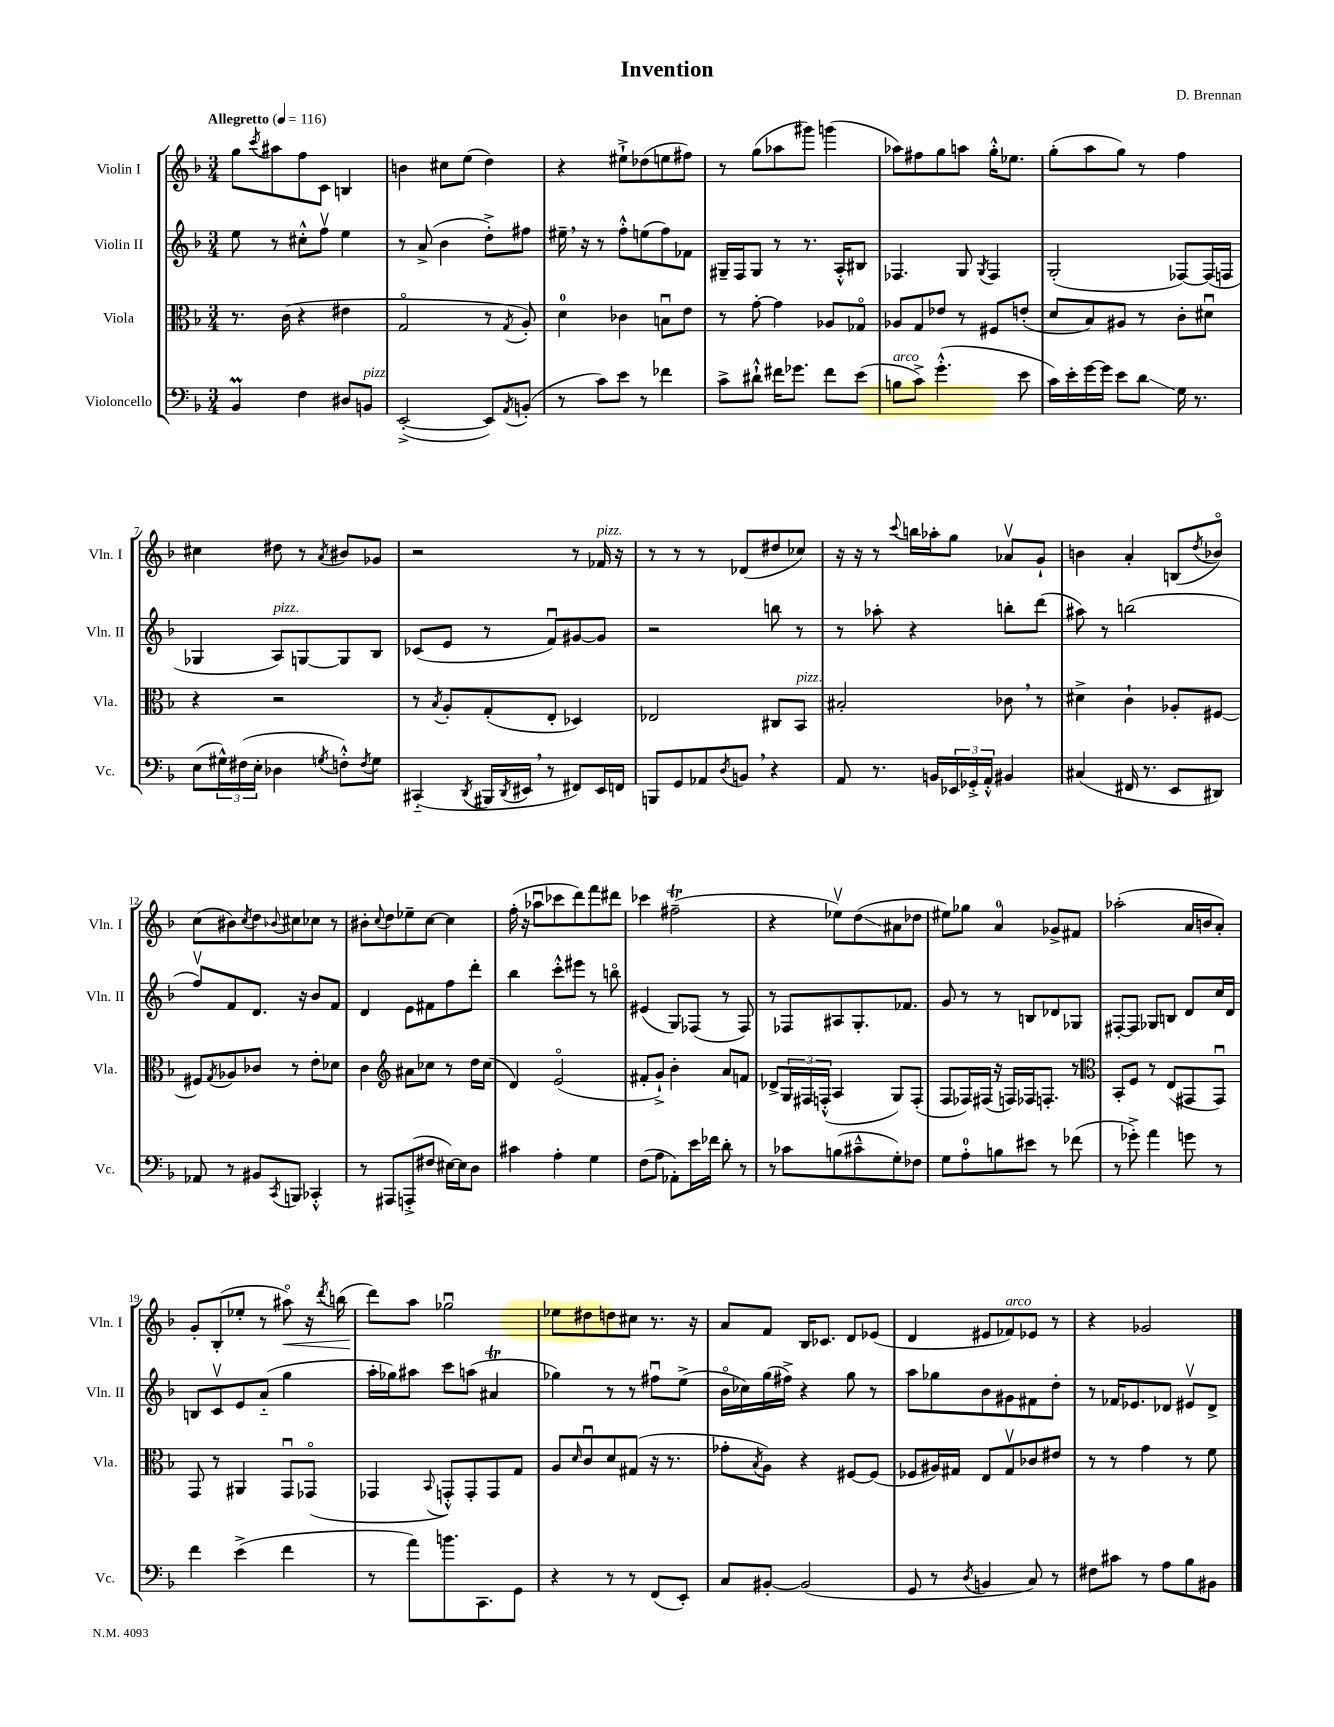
\header { title = "Invention" composer = "D. Brennan" }
<<
\new StaffGroup <<
\new Staff = "s0" \with { instrumentName = "Violin I" shortInstrumentName = "Vln. I" } {
    \clef treble \key f \major \numericTimeSignature \time 3/4 \tempo "Allegretto" 4 = 116
    g''8 \acciaccatura { c'''8 } ais''8 f''8 c'8 b4 |
    b'4 cis''8 e''8( d''4) |
    r4 eis''8-!-> des''8( e''8 fis''8) |
    r8 g''8( aes''8 gis'''8) g'''4( |
    aes''8) fis''8 g''8 a''8 g''16-.-^ ees''8. |
    g''8-.( a''8 g''8) r8 f''4 |
    cis''4 dis''8 r8 \acciaccatura { a'8 } bis'8 ges'8 |
    r2 r8 fes'16^\markup { \italic "pizz." } r16 |
    r8 r8 r8 des'8( dis''8 ces''8) |
    r16 r16 r8 \appoggiatura { c'''8 } b''16 aes''16-. g''8 aes'8\upbow g'8-! |
    b'4 a'4-. b8( \acciaccatura { d''8 } bes'8\flageolet) |
    c''8( bis'8) \acciaccatura { c''8 } d''8 \appoggiatura { bes'8 } cis''8 ces''8 r8 |
    bis'8-. \appoggiatura { c''8 } d''8 ees''8-- c''8~ c''4 |
    f''16-.( r16 aes''8\downbow ces'''8 d'''8) f'''8 dis'''8 |
    ces'''4 fis''2--\trill( |
    r4 ees''8\upbow) d''8\glissando( ais'8 des''8 |
    eis''8) ges''8 a'4-0 ges'8-> fis'8 |
    aes''2-.( a'16 b'16 a'8-.) |
    g'8-. bes8-.( ees''8-. r8 ais''8\flageolet\<) r16 \acciaccatura { d'''8 } b''16( |
    d'''8\!) a''8 ges''2\downbow |
    ees''8 dis''8 d''8 cis''8 r8. r16 |
    a'8 f'8 bes16 ces'8. d'8 ees'8( |
    d'4 eis'8 fes'8^\markup { \italic "arco" }) ees'8 r8 |
    r4 ges'2 \bar "|." |
}
\new Staff = "s1" \with { instrumentName = "Violin II" shortInstrumentName = "Vln. II" } {
    \clef treble \key f \major \numericTimeSignature \time 3/4
    e''8 r8 cis''8-.-^ f''8\upbow e''4 |
    r8 a'8->( bes'4 d''8-.->) fis''8 |
    eis''16-- \breathe r16 r8 f''8-.-^ e''8( f''8) fes'8 |
    gis16-- f16 gis8 r8 r8. a16-.-^ bis8 |
    fes4. g8 \acciaccatura { g8 } fes4 |
    g2-.( fes8~) fes16( f16 |
    ges4 a8^\markup { \italic "pizz." }) g8~ g8 bes8 |
    ces'8( e'8 r8 f'8\downbow) gis'8~ gis'8 |
    r2 b''8 r8 |
    r8 aes''8-. r4 b''8-. d'''8( |
    ais''8) r8 b''2( |
    f''8\upbow) f'8 d'8. r16 bes'8 f'8 |
    d'4 e'8 fis'8 f''8 d'''8-. |
    bes''4 c'''8-.-^ eis'''8 r8 b''8\flageolet |
    eis'4( g8) fes8( r8 fes8) |
    r8 fes8 ais8 g8.-. fes'8. |
    g'8 r8 r8 b8 des'8 ges8 |
    fis8~-. fis8 ges8 b8 d'8 c''16 d'16 |
    b8 c'8\upbow e'8 a'8-_( g''4 |
    a''16-. ges''16) ais''8 c'''8 a''8( ais'4\trill |
    ges''4) r8 r8 fis''8\downbow e''8->( |
    bes'16\flageolet ces''16) g''16( fis''16->) r4 g''8 r8 |
    a''8 ges''8 bes'8 gis'8 fis'8 d''8-. |
    r8 fes'16 ees'8. des'8 eis'8\upbow des'8-> \bar "|." |
}
\new Staff = "s2" \with { instrumentName = "Viola" shortInstrumentName = "Vla." } {
    \clef alto \key f \major \numericTimeSignature \time 3/4
    r8. c'16( r4 eis'4 |
    g2\flageolet r8 \acciaccatura { g8 } a8-.) |
    d'4-0 ces'4 b8\downbow e'8 |
    r8 g'8~-. g'4 aes8 ges8\flageolet |
    aes8 g8 ees'8 r8 fis8 e'8-.( |
    d'8 bes8) ais8 r8 c'8-. dis'8\downbow |
    r4 r2 |
    r8 \acciaccatura { bes8 } a8-. g8-.( e8-. des4) |
    ees2 cis8 bes,8^\markup { \italic "pizz." } |
    bis2-. ces'8 \breathe r8 |
    dis'4-> c'4-! aes8-. fis8~ |
    fis8 \acciaccatura { g8 } aes8 ces'8 r8 e'8-. des'8 |
    c'4 \clef treble ais'8 ces''8 r8 d''16 ces''16( |
    d'4) e'2\flageolet( |
    fis'8-. g'8-!->) bes'4-. a'8 f'8 |
    des'8-> \tuplet 3/2 { g16 fis16 f16-.-^( } a4 g8) f8-.( |
    f8 fes16) fis16( r16 f16) fes16 f8.-. r8 |
    \clef alto bes,8-. f8 r8 e8( gis,8 gis,8\downbow) |
    g,8 r8 ais,4 g,8\downbow ges,8\flageolet( |
    ges,4 \appoggiatura { bes,8 } g,8-.-^) g,8-. g,8 g8 |
    a8 \grace { d'16 } c'8\downbow d'8 gis8( r16 r8. |
    ges'8-. \acciaccatura { bes8 } a8) r4 fis8~ fis8( |
    fes8 ais16) gis16 e8 gis8\upbow ces'8 eis'8 |
    r8 r8 g'4 r8 f'8 \bar "|." |
}
\new Staff = "s3" \with { instrumentName = "Violoncello" shortInstrumentName = "Vc." } {
    \clef bass \key f \major \numericTimeSignature \time 3/4
    bes,4\prall f4 dis8 b,8^\markup { \italic "pizz." } |
    e,2~-.->( e,8) \acciaccatura { a,8 } b,8-.( |
    r8 c'8) e'8 r8 fes'4 |
    c'8-> dis'8-!-^ fis'16 ges'8. fis'8 e'8( |
    b8^\markup { \italic "arco" } c'8->) g'4.-.-^( e'8 |
    c'16) e'16-. g'16~ g'16 e'8 d'8\glissando g16 r8. |
    e8( \tuplet 3/2 { gis16-^) fis16( e16-. } des4 \acciaccatura { g8 } f8-.-^) \acciaccatura { f8 } g8 |
    cis,4-_( \acciaccatura { d,8 } bis,,16 \acciaccatura { d,8 } eis,16 \breathe r8 fis,8) eis,16 f,16 |
    b,,8 g,8 aes,8 \acciaccatura { d8 } b,8 \breathe r4 |
    a,8 r8. b,16 \tuplet 3/2 { ees,16 ges,16-.-> a,16-.-^ } bis,4 |
    cis4( fis,16 r8. e,8 dis,8) |
    aes,8 r8 bis,8 \acciaccatura { c,8 } b,,8 ces,4-.-^ |
    r8 ais,,8 a,,8-.->( fis8 eis16~) eis16 d8 |
    cis'4 a4-. g4 |
    f8( a8 aes,8-.) e'16 fes'16 d'8-. r8 |
    r8 ces'8 b8( cis'8---^ g8-.) fes8 |
    g8 a8-0-. b8 eis'8 r8 fes'8( |
    r8 ges'8-.->) a'4 g'8 r8 |
    f'4 e'4->( f'4 |
    r8 a'8) b'8. c,8. g,8 |
    r4 r8 r8 f,8( e,8-.) |
    c8 bis,8~-. bis,2( |
    g,8 r8 \acciaccatura { d8 } b,4 c8) r8 |
    fis8 cis'8 r8 a8 bes8 bis,8 \bar "|." |
}
>>
>>
